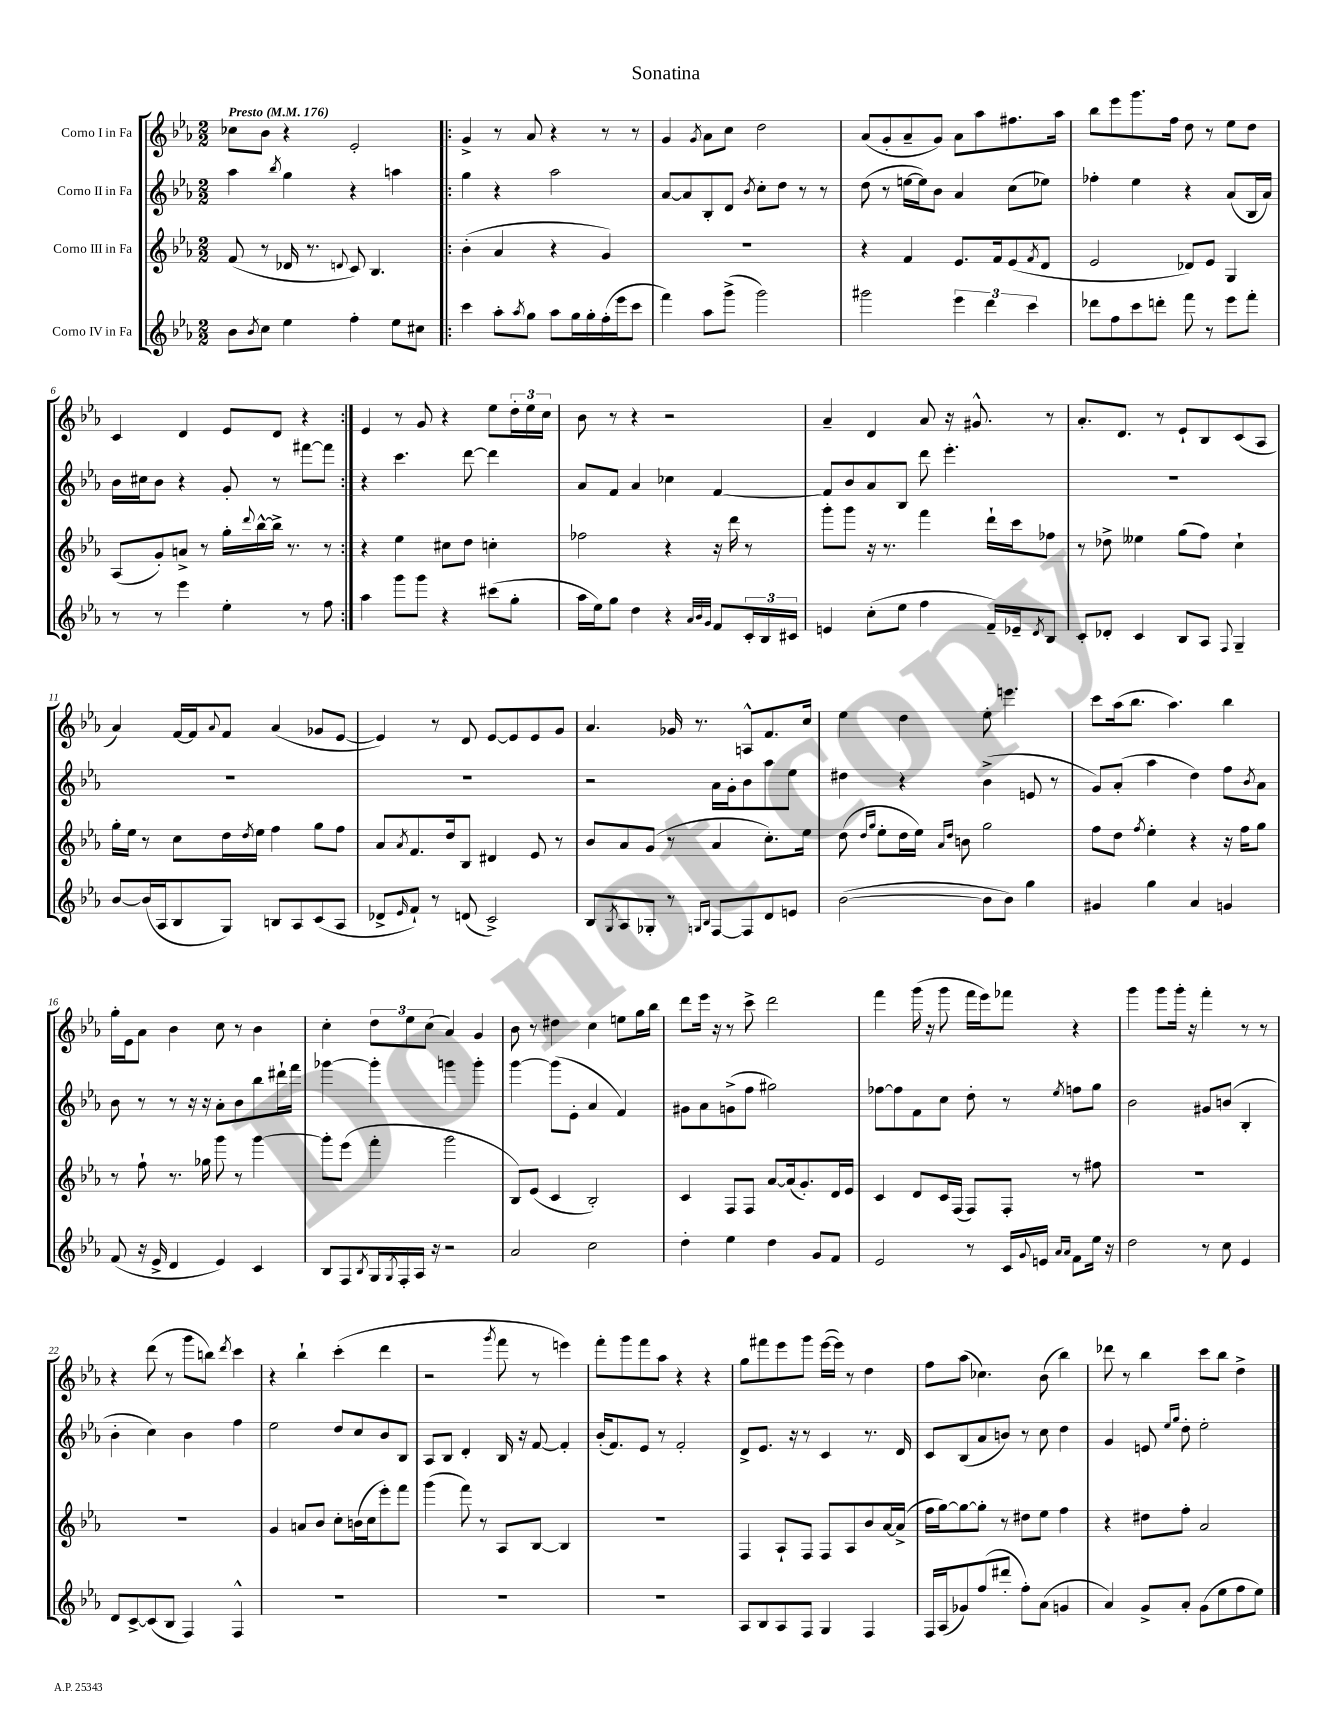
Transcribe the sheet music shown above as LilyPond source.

\header { title = "Sonatina" }
<<
\new StaffGroup <<
\new Staff = "s0" \with { instrumentName = "Corno I in Fa" } {
    \clef treble \key ees \major \numericTimeSignature \time 2/2 \tempo "Presto" 4 = 176
    ces''8 bes'8 r4 ees'2-. |
    \repeat volta 2 { g'4-> r8 aes'8 r4 r8 r8 |
    g'4 \acciaccatura { g'8 } aes'8 c''8 d''2 |
    aes'8( g'8-. aes'8-- g'8) aes'8 aes''8 fis''8. aes''16 |
    bes''8 ees'''8 g'''8. f''16 d''8 r8 ees''8 d''8 |
    c'4 d'4 ees'8 d'8 r4 | }
    ees'4 r8 g'8 r4 ees''8 \tuplet 3/2 { d''16-. ees''16 c''16 } |
    bes'8 r8 r4 r2 |
    aes'4-- d'4 aes'8 r16 gis'8.-^ r8 |
    aes'8.-. d'8. r8 ees'8-! bes8 c'8( aes8 |
    aes'4) f'16~ f'16 \appoggiatura { aes'8 } f'8 aes'4( ges'8 ees'8~ |
    ees'4) r8 d'8 ees'8~ ees'8 ees'8 g'8 |
    aes'4. ges'16 r8. a8-^ f'8. c''16 |
    ees''4 d''4 ees''8-. e'''4. |
    c'''8 aes''16( bes''8. aes''4.) bes''4 |
    g''16-. ees'16 aes'8 bes'4 c''8 r8 bes'4 |
    c''4-. \tuplet 3/2 { d''8 ees''8 c''8( } aes'4) g'4 |
    bes'8 r8 dis''4 c''4 e''8 g''16 bes''16 |
    d'''8 ees'''16 r16 r8 c'''8-> d'''2 |
    f'''4 g'''16( r16 g'''8 f'''16 ees'''16) fes'''8 r4 |
    g'''4 g'''8 g'''16-. r16 f'''4-. r8 r8 |
    r4 d'''8( r8 g'''8 b''8) \acciaccatura { d'''8 } c'''4 |
    r4 bes''4-! c'''4-.( d'''4 |
    r2 \acciaccatura { g'''8 } f'''8 r8 e'''4) |
    f'''8-. g'''8 f'''8 aes''8 r4 r4 |
    g''8 fis'''8 ees'''8 g'''8 ees'''16~( ees'''16) r8 d''4 |
    f''8 aes''8( ces''4.) bes'8( bes''4) |
    des'''8 r8 bes''4 c'''8 bes''8 d''4-> \bar "|." |
}
\new Staff = "s1" \with { instrumentName = "Corno II in Fa" } {
    \clef treble \key ees \major \numericTimeSignature \time 2/2
    aes''4 \acciaccatura { bes''8 } g''4 r4 a''4 |
    \repeat volta 2 { g''4 r4 aes''2 |
    aes'8~ aes'8 bes8-. d'8 \acciaccatura { bes'8 } c''8-. d''8 r8 r8 |
    d''8( r8 e''16~ e''16) bes'8 aes'4 c''8( ees''8) |
    fes''4-. ees''4 r4 aes'8( bes16 aes'16) |
    bes'16 cis''16 bes'8 r4 g'8-. r8 fis'''8~ fis'''8 | }
    r4 c'''4. d'''8~ d'''4 |
    aes'8 f'8 aes'4 ces''4 f'4~ |
    f'8 bes'8 aes'8 bes8 d'''8 ees'''4.-. |
    R1 |
    R1 |
    R1 |
    r2 aes'16 g'16-. bes'8 aes''8 ees''8 |
    dis''4 r4 bes'4->( e'8 r8 |
    g'8) aes'8-.( aes''4 d''4) f''8 \acciaccatura { bes'8 } aes'8 |
    bes'8 r8 r8 r16 r16 aes'8-. bes'8 bes''8 dis'''16-! f'''16 |
    ges'''4~ ges'''4-. g'''4 g'''4-. |
    g'''4~ g'''8( ees'8-. aes'4 f'4) |
    gis'8 aes'8 g'8->( f''8 gis''2) |
    fes''8~ fes''8 f'8 c''8 d''8-. r8 \acciaccatura { ees''8 } f''8 g''8 |
    bes'2 gis'8 b'8( bes4-. |
    bes'4-. c''4) bes'4 f''4 |
    ees''2 d''8 c''8 bes'8 bes8 |
    aes8 bes8 d'4-. bes16 r16 f'8~ f'4-. |
    bes'16-.( f'8.) ees'8 r8 f'2-. |
    d'8-> ees'8. r16 r8 c'4 r8. d'16 |
    c'8 bes8( aes'8 b'8) r8 c''8 d''4 |
    g'4 e'8 \grace { ees''16 g''16 } d''8-. ees''2-. \bar "|." |
}
\new Staff = "s2" \with { instrumentName = "Corno III in Fa" } {
    \clef treble \key ees \major \numericTimeSignature \time 2/2
    f'8( r8 des'16 r8. \appoggiatura { d'8 } c'8) bes4. |
    \repeat volta 2 { bes'4-.( aes'4 r4 g'4) |
    R1 |
    r4 f'4 ees'8. f'16 ees'8( \acciaccatura { f'8 } d'8 |
    ees'2 des'8) ees'8 g4 |
    aes8( g'8-.) a'8-> r8 g''16-. \appoggiatura { d'''8 } bes''16~-^ bes''16-> r8. r8 | }
    r4 ees''4 cis''8 d''8 c''4-. |
    fes''2 r4 r16 d'''16 r8 |
    g'''8-. g'''8 r16 r8. f'''4 d'''16-! c'''16 fes''8 |
    r8 des''8-> eeses''4 g''8( f''8) c''4-! |
    g''16-. ees''16 r8 c''8 d''16 \acciaccatura { d''8 } ees''16 f''4 g''8 f''8 |
    aes'8 \acciaccatura { aes'8 } f'8. d''16 bes8 dis'4 ees'8 r8 |
    bes'8 aes'8 g'8( r8 aes'4 c''8.-.) ees''16 |
    d''8( \grace { d''16 g''16 } ees''8-. d''16 ees''16) \grace { aes'16 d''16 } b'8 g''2 |
    f''8 d''8 \acciaccatura { f''8 } ees''4-. r4 r16 f''16 g''8 |
    r8 f''8-! r8. ges''16 g'''8 r8 g'''4~ |
    g'''8-. ees'''8( f'''4-. g'''2 |
    bes8) ees'8( c'4 bes2-.) |
    c'4 f8 f8 aes'8~ aes'16( g'8.-.) d'16 ees'16 |
    c'4 d'8 c'16 f16( f8) f8-. r8 fis''8 |
    R1 |
    R1 |
    g'4 a'8 bes'8 c''8-. b'16( c''16 ees'''8-.) f'''8 |
    g'''4( f'''8) r8 aes8 bes8~ bes4 |
    R1 |
    f4 aes8-! f8 f8 aes8 bes'8 aes'16~ aes'16->( |
    f''16 g''16~) g''8~ g''8-. r8 dis''8 ees''8 f''4 |
    r4 dis''8 f''8-. aes'2 \bar "|." |
}
\new Staff = "s3" \with { instrumentName = "Corno IV in Fa" } {
    \clef treble \key ees \major \numericTimeSignature \time 2/2
    bes'8 \acciaccatura { bes'8 } c''8 ees''4 f''4-. ees''8 cis''8 |
    \repeat volta 2 { c'''4 aes''8-. \acciaccatura { aes''8 } g''8 aes''8 g''16 g''16-. f''16-.( ees'''16 c'''8 |
    f'''4) aes''8 g'''8->( g'''2) |
    gis'''2 \tuplet 3/2 { ees'''4 d'''4 c'''4 } |
    des'''8 f''8 c'''8 d'''8-. f'''8 r8 ees'''8 f'''8-. |
    r8 r8 ees'''4 ees''4-. r8 f''8 | }
    aes''4 g'''8 g'''8 r4 cis'''8( g''8-. |
    aes''16 ees''16) g''8 d''4 r4 \grace { aes'32 bes'32 g'32 } f'8 \tuplet 3/2 { c'16-. bes16 cis'16 } |
    e'4 c''8-.( ees''8 f''4 f'16--) ees'16-- \acciaccatura { d'8 } bes8 |
    c'8-. des'8-. c'4 bes8 aes8 \appoggiatura { f8 } g4-- |
    bes'8~ bes'16( aes16 bes8 g8) b8 aes8 c'8( aes8 |
    des'8-> \grace { ees'16 } f'8-!) r8 d'8( c'2->) |
    bes8 \acciaccatura { g8 } aes8 ges8-. r8 \grace { g16 bes16 } f8~ f8 d'8 e'8 |
    bes'2~( bes'8 bes'8) g''4 |
    gis'4 g''4 aes'4 g'4 |
    f'8( r16 ees'16-> d'4 ees'4) c'4 |
    bes8 f8 \acciaccatura { bes8 } g16 \acciaccatura { g8 } f16-. aes16 r16 r2 |
    aes'2 c''2 |
    d''4-. ees''4 d''4 g'8 f'8 |
    ees'2 r8 c'16 \appoggiatura { g'8 } e'16 \grace { aes'16 aes'16 } f'8 ees''16 r16 |
    d''2 r8 c''8 ees'4 |
    d'8 c'8~-> c'8( bes8 f4) f4-^ |
    R1 |
    R1 |
    R1 |
    aes8 bes8 aes8 f8 g4 f4 |
    f16 aes16( ges'8) f''8( dis'''8-. f''8-.) aes'8( g'4 |
    aes'4) g'8-> aes'8-. g'8( ees''8 f''8 ees''8) \bar "|." |
}
>>
>>
